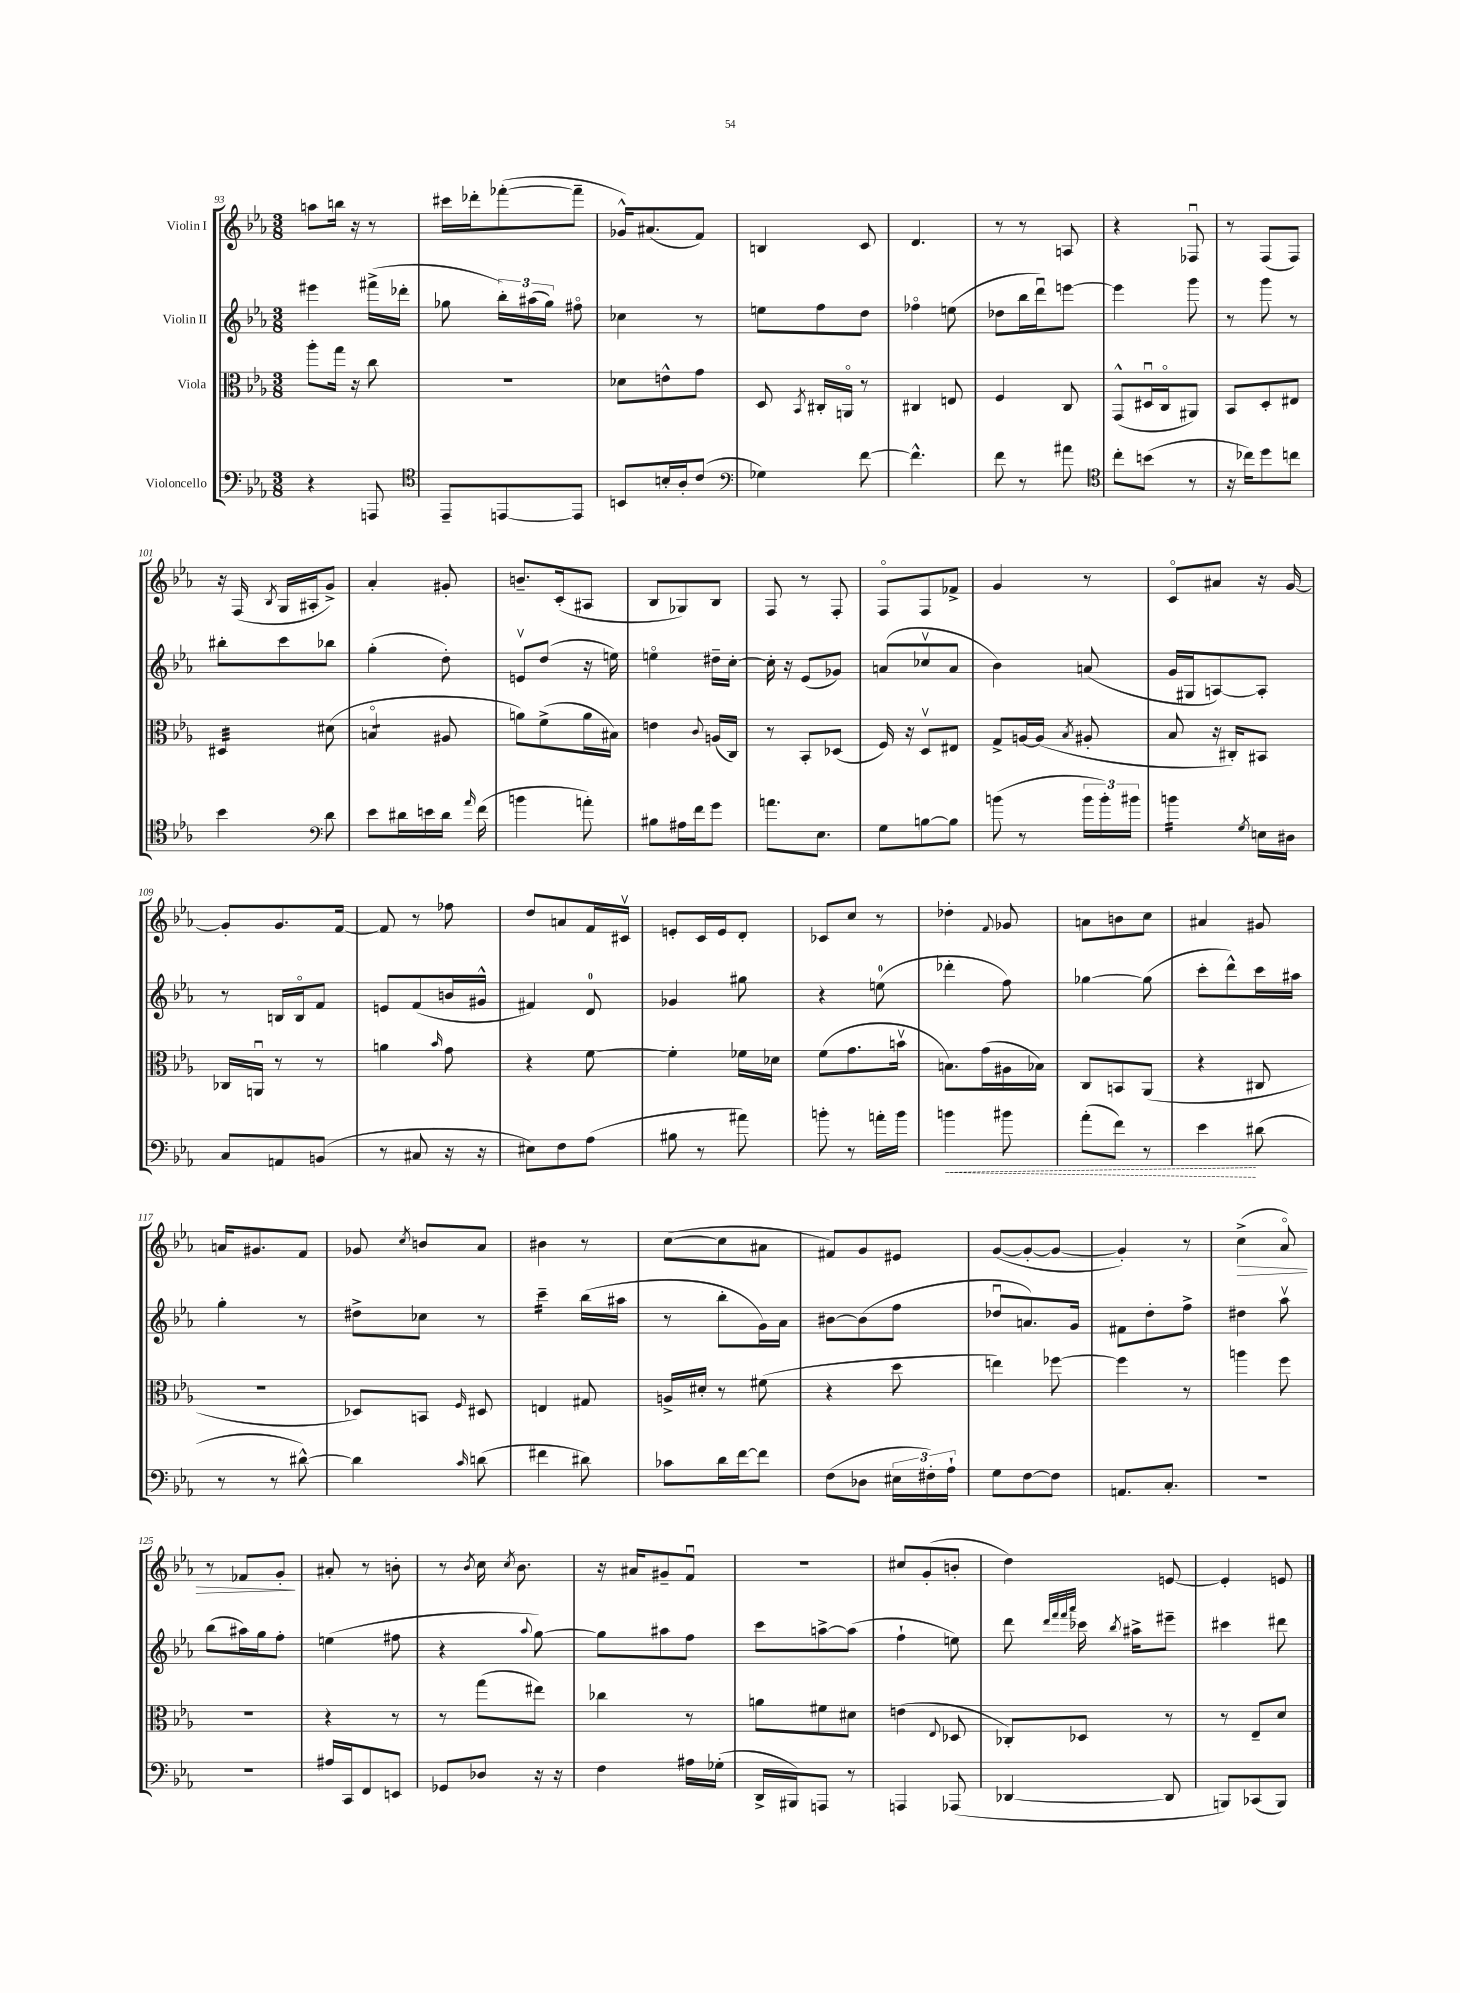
<<
\new StaffGroup <<
\new Staff = "s0" \with { instrumentName = "Violin I" } {
    \clef treble \key ees \major \numericTimeSignature \time 3/8
    \autoBeamOff a''8[ b''16] r16 r8 |
    cis'''16[ des'''16-. fes'''8~-.( fes'''8]-- |
    ges'16[-^) ais'8.( f'8]) |
    b4 c'8 |
    d'4. |
    r8 r8 a8 |
    r4 fes8\downbow |
    r8 f8[( f8]) |
    r16 f16( \acciaccatura { bes8 } g16[ ais16-. g'8]->) |
    aes'4-. gis'8-. |
    b'8.[-- c'16-.( ais8] |
    bes8[ ges8) bes8] |
    f8 r8 f8-. |
    f8[\flageolet f8 fes'8]-> |
    g'4 r8 |
    c'8[\flageolet ais'8] r16 g'16~ |
    g'8[-. g'8. f'16]~ |
    f'8 r8 fes''8 |
    d''8[ a'8 f'16 cis'16]\upbow |
    e'8[-. c'16 e'16 d'8]-. |
    ces'8[ c''8] r8 |
    des''4-. \appoggiatura { f'8 } ges'8 |
    a'8[ b'8 c''8] |
    ais'4 gis'8 |
    a'16[ gis'8. f'8] |
    ges'8 \acciaccatura { c''8 } b'8[ aes'8] |
    bis'4 r8 |
    c''8[~( c''8 ais'8] |
    fis'8[) g'8 eis'8] |
    g'8[~( g'8~-. g'8]~ |
    g'4-.) r8 |
    c''4->\>( aes'8\flageolet) |
    r8 fes'8[ g'8]-.\! |
    ais'8-. r8 b'8-. |
    r8 \acciaccatura { bes'8 } c''16 \acciaccatura { c''8 } bes'8. |
    r16 ais'16[ gis'8-- f'8]\downbow |
    R4. |
    cis''8[ g'8-.( b'8]-. |
    d''4) e'8~ |
    e'4-. e'8 \bar "|." |
}
\new Staff = "s1" \with { instrumentName = "Violin II" } {
    \clef treble \key ees \major \numericTimeSignature \time 3/8
    \autoBeamOff eis'''4 fis'''16[->( des'''16]-. |
    ges''8 \tuplet 3/2 { bes''16[-.) ais''16( ges''16]) } fis''8\flageolet |
    ces''4 r8 |
    e''8[ f''8 d''8] |
    fes''4\flageolet e''8( |
    des''8[ bes''16 d'''16\downbow) e'''8]~ |
    e'''4 g'''8 |
    r8 g'''8 r8 |
    bis''8[-. c'''8 bes''8] |
    g''4-.( d''8-.) |
    e'8[\upbow d''8]( r16 e''16) |
    e''4\flageolet dis''16[-- c''16]~-. |
    c''16-. r16 ees'8[( ges'8]) |
    a'8[( ces''8\upbow a'8] |
    bes'4) a'8( |
    g'16[ gis16 a8~) a8]-. |
    r8 b16[ b16\flageolet f'8] |
    e'8[ f'8( b'16 gis'16]-^ |
    fis'4) d'8-0 |
    ges'4 gis''8 |
    r4 e''8-0( |
    des'''4-. f''8) |
    ges''4~ ges''8( |
    c'''8[-. d'''8-^) c'''16 ais''16] |
    g''4-. r8 |
    dis''8[-> ces''8] r8 |
    c'''4:16-- bes''16[( ais''16] |
    r8 bes''8[-. g'16) aes'16] |
    bis'8[~ bis'8( f''8] |
    des''8[\downbow a'8.) g'16] |
    fis'8[ d''8-. f''8]-> |
    dis''4 aes''8\upbow |
    bes''8[( ais''16) g''16 f''8]-. |
    e''4( fis''8 |
    r4 \appoggiatura { aes''8 } g''8~) |
    g''8[ ais''8 f''8] |
    c'''8[ a''8~-> a''8]( |
    f''4-! e''8) |
    d'''8 \grace { d'''32[ f'''32 f'''32 aes'''32] } ces'''16 \acciaccatura { bes''8 } ais''16[-> eis'''8]-- |
    cis'''4 dis'''8 \bar "|." |
}
\new Staff = "s2" \with { instrumentName = "Viola" } {
    \clef alto \key ees \major \numericTimeSignature \time 3/8
    \autoBeamOff aes''8[-. g''16] r16 c''8 |
    R4. |
    des'8[ e'8-^ g'8] |
    d8 \acciaccatura { bes,8 } cis16[-. a,16]\flageolet r8 |
    cis4 e8 |
    f4 c8 |
    g,8[-^( dis16\downbow c16\flageolet ais,8]) |
    bes,8[ d8-. eis8] |
    dis4:32 dis'8( |
    b4:8\flageolet ais8 |
    a'8[) f'8->( a'16 bis16]) |
    e'4 \appoggiatura { c'8 } a16[( c16]) |
    r8 bes,8[-. des8]( |
    f16) r16 d8[\upbow eis8] |
    g8[-> a16~ a16]( \acciaccatura { bes8 } ais8-. |
    bes8 r16 cis16[-.) bis,8] |
    ces16[ a,16]\downbow r8 r8 |
    a'4 \grace { bes'16 } g'8 |
    r4 f'8~ |
    f'4-. fes'16[ des'16] |
    f'8[( g'8. b'16]\upbow |
    b8.[) g'16( ais16 bes16]) |
    c8[ b,8 aes,8]( |
    r4 cis8 |
    R4. |
    des8[) b,8] \grace { f16 } dis8 |
    e4 gis8 |
    a16[-> dis'16]-. r8 fis'8( |
    r4 d''8 |
    e''4) fes''8~ |
    fes''4 r8 |
    a''4 f''8 |
    R4. |
    r4 r8 |
    r8 g''8[( eis''8]) |
    ces''4 r8 |
    a'8[ fis'8 dis'8] |
    e'4( \appoggiatura { ees8 } des8 |
    ces8[-.) des8] r8 |
    r8 ees8[-- d'8] \bar "|." |
}
\new Staff = "s3" \with { instrumentName = "Violoncello" } {
    \clef bass \key ees \major \numericTimeSignature \time 3/8
    \autoBeamOff r4 a,,8 |
    \clef tenor ees,8[-- e,8~ e,8] |
    b,8[ b16-. aes16-. c'8]( |
    \clef bass ges4) f'8~ |
    f'4.-^ |
    f'8 r8 ais'8 |
    \clef tenor c''8[-. b'8]( r8 |
    r16 ces''16[) d''8 c''8] |
    bes'4 \clef bass d'8 |
    ees'8[ dis'16 e'16 dis'16] \grace { aes'16 } f'16( |
    b'4 a'8-.) |
    bis8[ ais16 f'16 g'8] |
    a'8.[ ees8.] |
    g8[ b8~ b8] |
    b'8( r8 \tuplet 3/2 { b'16[ b'16-.) bis'16] } |
    b'4:16 \acciaccatura { g8 } e16[ dis16] |
    c8[ a,8 b,8]( |
    r8 cis8 r16 r16 |
    eis8[) f8 aes8]( |
    bis8 r8 ais'8) |
    b'8-. r8 a'16[-. b'16] |
    \once \override Hairpin.style = #'dashed-line b'4\< bis'8 |
    aes'8[-.( f'8]) r8 |
    ees'4\! dis'8( |
    r8 r8 dis'8~-^) |
    dis'4 \grace { c'16 } d'8( |
    fis'4 dis'8) |
    ces'8[ d'16 f'16~ f'8] |
    f8[( des8] \tuplet 3/2 { eis16[ fis16-.) aes16]-! } |
    g8[ f8~ f8] |
    a,8.[ c8.]-. |
    R4. |
    R4. |
    ais16[ c,16 f,8 e,8] |
    ges,8[ des8] r16 r16 |
    f4 ais16[ ges16]-.( |
    d,16[-> bis,,16) a,,8] r8 |
    a,,4 aes,,8( |
    des,4~ des,8 |
    b,,8[) ces,8( b,,8]) \bar "|." |
}
>>
>>
\layout { \context { \Score currentBarNumber = #93 } }
